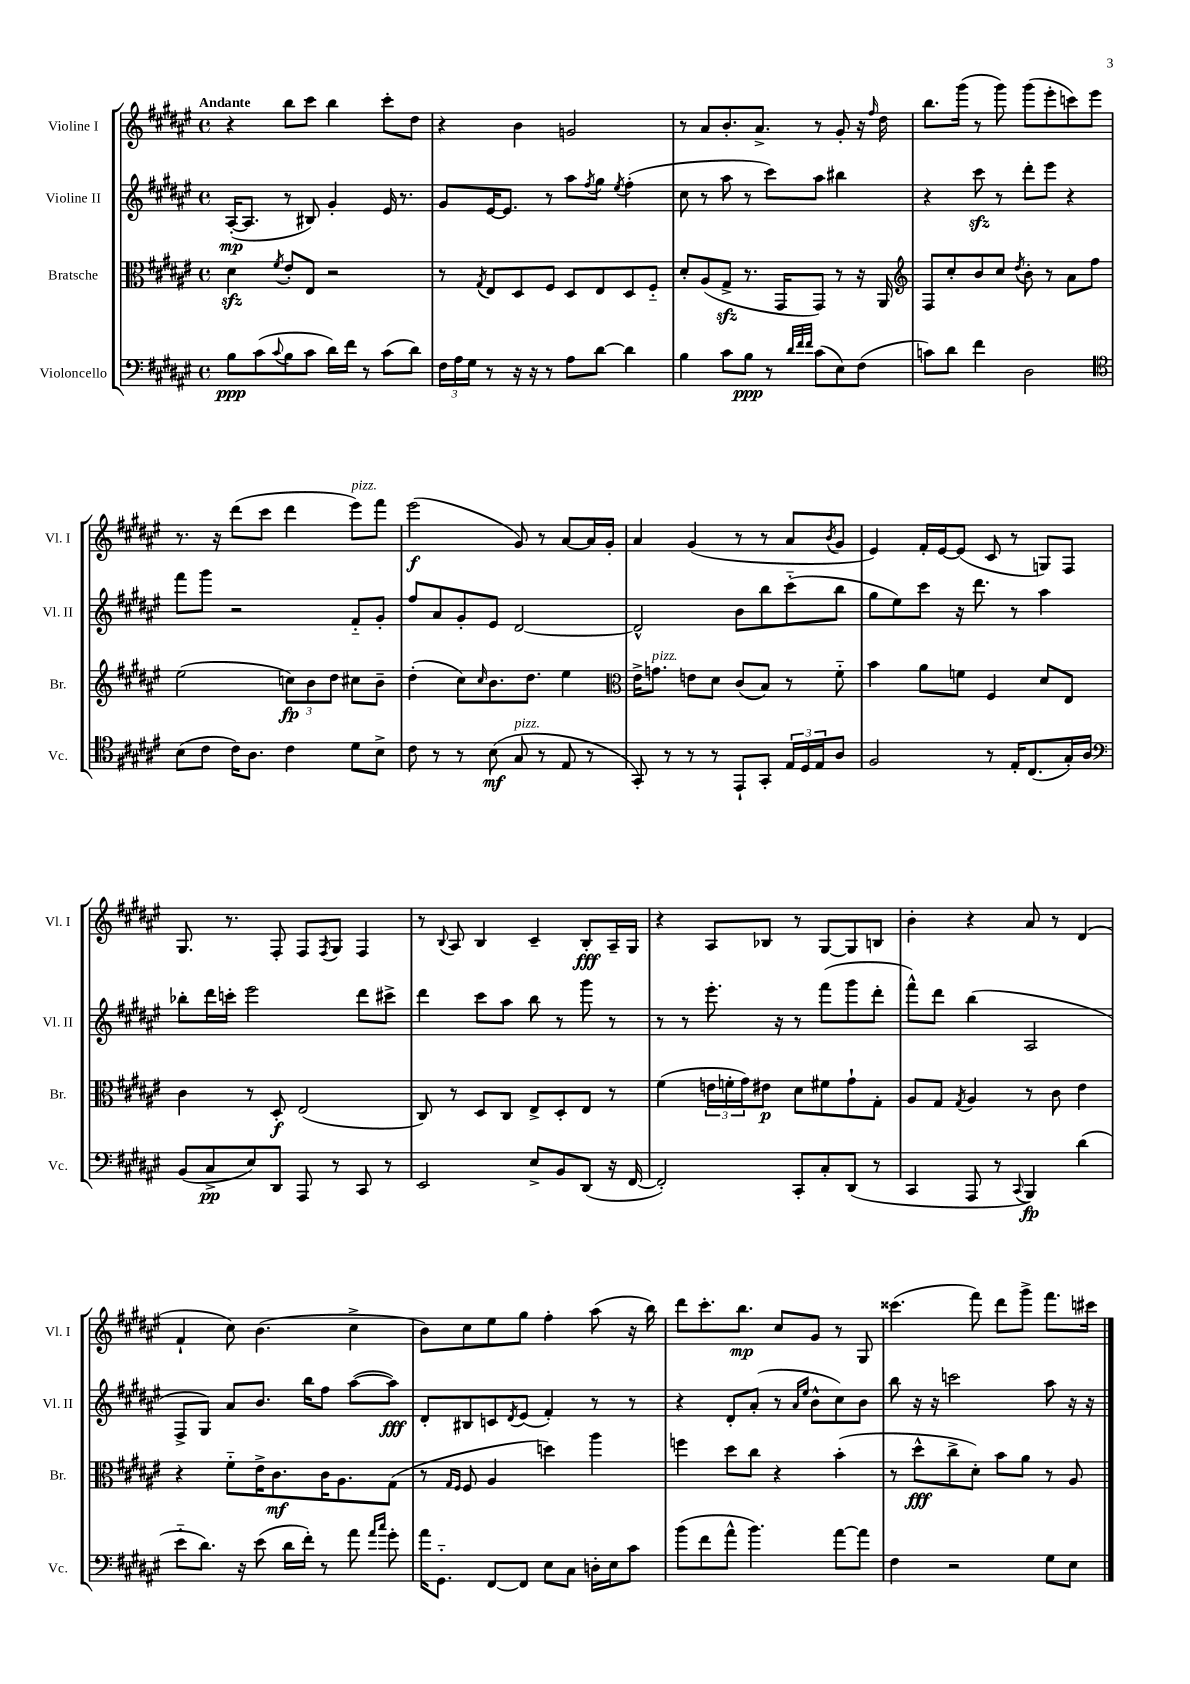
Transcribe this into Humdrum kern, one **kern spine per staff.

**kern	**dynam	**kern	**dynam	**kern	**dynam	**kern	**dynam
*part4	*part4	*part3	*part3	*part2	*part2	*part1	*part1
*staff4	*staff4	*staff3	*staff3	*staff2	*staff2	*staff1	*staff1
*I"Violoncello	*	*I"Bratsche	*	*I"Violine II	*	*I"Violine I	*
*I'Vc.	*	*I'Br.	*	*I'Vl. II	*	*I'Vl. I	*
*clefF4	*	*clefC3	*	*clefG2	*	*clefG2	*
*k[f#c#g#d#a#e#]	*	*k[f#c#g#d#a#e#]	*	*k[f#c#g#d#a#e#]	*	*k[f#c#g#d#a#e#]	*
*M4/4	*	*M4/4	*	*M4/4	*	*M4/4	*
*met(c)	*	*met(c)	*	*met(c)	*	*met(c)	*
=1	=1	=1	=1	=1	=1	=1	=1
!	!	!	!	!	!	!LO:TX:a:B:t=Andante	!
8B\L	ppp	4d#zz\	.	([16A#'/KL	mp	4r	.
.	.	.	.	8.A#/J]	.	.	.
(8c#\	.	.	.	.	.	.	.
8qqc#/	.	8qf#/	.	.	.	.	.
8B\	.	8e#'/L	.	8r	.	8bb\L	.
8c#\J	.	8E#/J	.	8B#X/)	.	8ccc#\J	.
16d#\LL)	.	2r	.	4g#'/	.	4bb\	.
16f#\JJ	.	.	.	.	.	.	.
8r	.	.	.	.	.	.	.
(8c#\L	.	.	.	16e#/	.	8ccc#'\L	.
.	.	.	.	8.r	.	.	.
8d#\J)	.	.	.	.	.	8dd#\J	.
=2	=2	=2	=2	=2	=2	=2	=2
24F#\LL	.	8r	.	8g#/L	.	4r	.
24A#\	.	.	.	.	.	.	.
24G#\JJ	.	.	.	.	.	.	.
.	.	8qG#/	.	.	.	.	.
8r	.	8E#/L	.	[16e#/K	.	.	.
.	.	.	.	8.e#/J]	.	.	.
16r	.	8D#/	.	.	.	4b\	.
16r	.	.	.	.	.	.	.
8r	.	8F#/J	.	8r	.	.	.
8A#\L	.	8D#/L	.	8aa#\L	.	2gn/	.
.	.	.	.	8qff#/	.	.	.
[8d#\J	.	8E#/	.	8gg#\J	.	.	.
.	.	.	.	8qee#/	.	.	.
4d#\]	.	8D#/	.	(4ff#'\	.	.	.
.	.	8F#/J	.	.	.	.	.
=3	=3	=3	=3	=3	=3	=3	=3
4B\	.	8d#'/L	.	8cc#\	.	8r	.
.	.	(8A#/	.	8r	.	8a#/L	.
8c#\L	.	8G#zz^/J	.	8aa#\	.	8.b'/	.
8B\J	ppp	8.r	.	8r	.	.	.
.	.	.	.	.	.	8.a#^/J	.
8r	.	.	.	8ccc#\L)	.	.	.
.	.	16GG#/KL	.	.	.	.	.
32qqd#/LLL	.	.	.	.	.	.	.
32qqf#/	.	.	.	.	.	.	.
32qqf#/JJJ	.	.	.	.	.	.	.
(8c#\L	.	8GG#/J)	.	8aa#\J	.	8r	.
8E#\)	.	8r	.	4bb#X\	.	8g#'/	.
(8F#\J	.	16r	.	.	.	16r	.
.	.	.	.	.	.	16qqff#/	.
.	.	16AA#/	.	.	.	16dd#\	.
=4	=4	=4	=4	=4	=4	=4	=4
*	*	*clefG2	*	*	*	*	*
8cn\L)	.	8F#/L	.	4r	.	8.bb\L	.
8d#\J	.	8cc#'/	.	.	.	.	.
.	.	.	.	.	.	(16ggg#\Jk	.
4f#\	.	8b/	.	8ccc#zz\	.	8r	.
.	.	8cc#/J	.	8r	.	8ggg#\)	.
.	.	8qdd#/	.	.	.	.	.
2D#\	.	8b'\	.	8ddd#'\L	.	(8ggg#\L	.
.	.	8r	.	8eee#\J	.	8eee#'\	.
.	.	8a#\L	.	4r	.	8cccn\)	.
.	.	8ff#\J	.	.	.	8eee#\J	.
!!LO:LB:g=z
=5	=5	=5	=5	=5	=5	=5	=5
*clefC4	*	*	*	*	*	*	*
(8B\L	.	(2ee#\	.	8fff#\L	.	8.r	.
8c#\J	.	.	.	8ggg#\J	.	.	.
.	.	.	.	.	.	16r	.
16c#\KL)	.	.	.	2r	.	(8ddd#\L	.
8.A#\J	.	.	.	.	.	.	.
.	.	.	.	.	.	8ccc#\J	.
4c#\	.	12ccn\L)	fp	.	.	4ddd#\	.
.	.	12b\	.	.	.	.	.
.	.	12dd#\J	.	.	.	.	.
!	!	!	!	!	!	!LO:TX:a:i:t=pizz.	!
8d#\L	.	8cc#X\L	.	8f#/L	.	8eee#\L)	.
8B^\J	.	8b~\J	.	8g#'/J	.	8fff#\J	.
=6	=6	=6	=6	=6	=6	=6	=6
8c#\	.	(4dd#'\	.	8ff#/L	.	(2eee#\	f
8r	.	.	.	8a#/	.	.	.
8r	.	8cc#\L)	.	8g#'/	.	.	.
.	.	16qqcc#/	.	.	.	.	.
(8B\	mf	8.b\	.	8e#/J	.	.	.
!LO:TX:a:i:t=pizz.	!	!	!	!	!	!	!
8G#/	.	.	.	[2d#/	.	8g#/)	.
.	.	8.dd#\J	.	.	.	.	.
8r	.	.	.	.	.	8r	.
8E#/	.	4ee#\	.	.	.	[8a#/L	.
8r	.	.	.	.	.	16a#/L]	.
.	.	.	.	.	.	16g#'/JJ	.
=7	=7	=7	=7	=7	=7	=7	=7
*	*	*clefC3	*	*	*	*	*
8GG#'/)	.	16e#^\KL	.	2d#^^/]	.	4a#/	.
!	!	!LO:TX:a:i:t=pizz.	!	!	!	!	!
.	.	8.gn\J	.	.	.	.	.
8r	.	.	.	.	.	.	.
8r	.	8en\L	.	.	.	(4g#/	.
8r	.	8d#\J	.	.	.	.	.
8EE#`/L	.	(8c#/L	.	8b\L	.	8r	.
8GG#'/J	.	8B/J)	.	8bb\	.	8r	.
24E#/LL	.	8r	.	(8ccc#\	.	8a#/L	.
24D#/	.	.	.	.	.	.	.
24E#/J	.	.	.	.	.	.	.
.	.	.	.	.	.	8qb/	.
8A#/J	.	8f#\	.	8bb\J	.	8g#/J	.
=8	=8	=8	=8	=8	=8	=8	=8
2F#/	.	4b\	.	8gg#\L	.	4e#/)	.
.	.	.	.	8ee#\)	.	.	.
.	.	8a#\L	.	8ccc#\J	.	16f#'/LL	.
.	.	.	.	.	.	[16e#/J	.
.	.	8fn\J	.	16r	.	(8e#/J]	.
.	.	.	.	8.ddd#\	.	.	.
8r	.	4F#/	.	.	.	8c#/	.
16E#'/KL	.	.	.	8r	.	8r	.
(8.C#/	.	.	.	.	.	.	.
.	.	8d#/L	.	4aa#\	.	8Gn/L)	.
16G#'/L)	.	8E#/J	.	.	.	8F#/J	.
16A#/JJ	.	.	.	.	.	.	.
!!LO:LB:g=z
=9	=9	=9	=9	=9	=9	=9	=9
*clefF4	*	*	*	*	*	*	*
(8BB/L	.	4c#\	.	8bb-X'\L	.	8.G#/	.
8C#^/	pp	.	.	16ddd#\L	.	.	.
.	.	.	.	16cccn'\JJ	.	8.r	.
8E#/)	.	8r	.	2eee#\	.	.	.
8DD#/J	.	8D#'/	f	.	.	8F#'/	.
8AAA#/	.	(2E#/	.	.	.	8F#/L	.
.	.	.	.	.	.	8qF#/	.
8r	.	.	.	.	.	8G#/J	.
8CC#/	.	.	.	8ddd#\L	.	4F#/	.
8r	.	.	.	8ccc#X^\J	.	.	.
=10	=10	=10	=10	=10	=10	=10	=10
2EE#/	.	8C#/)	.	4ddd#\	.	8r	.
.	.	.	.	.	.	8qqB/	.
.	.	8r	.	.	.	8A#/	.
.	.	8D#/L	.	8ccc#\L	.	4B/	.
.	.	8C#/J	.	8aa#\J	.	.	.
8E#^/L	.	8E#^/L	.	8bb\	.	4c#~/	.
8BB/	.	8D#'/	.	8r	.	.	.
(8DD#/J	.	8E#/J	.	8ggg#\	.	8B'/L	fff
16r	.	8r	.	8r	.	16A#~/L	.
[16FF#/	.	.	.	.	.	16G#/JJ	.
=11	=11	=11	=11	=11	=11	=11	=11
2FF#'/])	.	(4f#\	.	8r	.	4r	.
.	.	.	.	8r	.	.	.
.	.	24en\LL	.	8.eee#'\	.	8A#/L	.
.	.	24fn'\	.	.	.	.	.
.	.	24g#\J)	.	.	.	.	.
.	.	8e#X\J	p	.	.	8B-X/J	.
.	.	.	.	16r	.	.	.
8CC#'/L	.	8d#\L	.	8r	.	8r	.
8C#'/	.	8f#X\	.	(8fff#\L	.	[8G#/L	.
(8DD#/J	.	8g#`\	.	8ggg#\	.	8G#/]	.
8r	.	8G#'\J	.	8ddd#'\J	.	8Bn/J	.
=12	=12	=12	=12	=12	=12	=12	=12
4CC#/	.	8A#/L	.	8fff#^^\L)	.	4b'\	.
.	.	8G#/J	.	8ddd#\J	.	.	.
.	.	8qG#/	.	.	.	.	.
8AAA#/	.	4A#/	.	(4bb\	.	4r	.
8r	.	.	.	.	.	.	.
8qqCC#/	.	.	.	.	.	.	.
4BBB/)	fp	8r	.	2A#/	.	8a#/	.
.	.	8c#\	.	.	.	8r	.
(4d#\	.	4e#\	.	.	.	(4d#/	.
!!LO:LB:g=z
=13	=13	=13	=13	=13	=13	=13	=13
8e#\L	.	4r	.	8F#^/L	.	4f#`/	.
8.d#\J)	.	.	.	8G#/J)	.	.	.
.	.	8f#\L	.	8a#/L	.	8cc#\)	.
16r	.	.	.	.	.	.	.
(8e#\	.	16e#^\K	.	8.b/J	.	(4.b\	.
.	.	8.c#\	mf	.	.	.	.
16d#\LL	.	.	.	.	.	.	.
16f#'\JJ)	.	.	.	16bb\KL	.	.	.
8r	.	16c#\K	.	8ff#\J	.	.	.
.	.	8.A#\	.	.	.	.	.
8a#\	.	.	.	([8aa#\L	.	4cc#^\	.
16qqa#/LL	.	.	.	.	.	.	.
16qqcc#/JJ	.	.	.	.	.	.	.
8g#'\	.	(8G#\J	.	8aa#\J])	fff	.	.
=14	=14	=14	=14	=14	=14	=14	=14
16a#\KL	.	8r	.	8d#'/L	.	8b\L)	.
8.GG#\J	.	.	.	.	.	.	.
.	.	16qqG#/LL	.	.	.	.	.
.	.	16qqF#/JJ	.	.	.	.	.
.	.	8F#/	.	8B#X/	.	8cc#\	.
[8FF#/L	.	4A#/	.	8cn/	.	8ee#\	.
.	.	.	.	8qd#/	.	.	.
8FF#/J]	.	.	.	(8e#/J	.	8gg#\J	.
8E#\L	.	4ddn\)	.	4f#'/)	.	4ff#'\	.
8C#\J	.	.	.	.	.	.	.
16Dn'\LL	.	4aa#\	.	8r	.	(8aa#\	.
16E#\J	.	.	.	.	.	.	.
8c#\J	.	.	.	8r	.	16r	.
.	.	.	.	.	.	16bb\)	.
=15	=15	=15	=15	=15	=15	=15	=15
(8b\L	.	4ffn\	.	4r	.	8ddd#\L	.
8f#\	.	.	.	.	.	8.ccc#'\	.
8a#^^\J	.	8dd#\L	.	8d#'/L	.	.	.
.	.	.	.	.	.	8.bb\J	mp
4.b\)	.	8cc#\J	.	(8a#'/J	.	.	.
.	.	4r	.	8r	.	8cc#/L	.
.	.	.	.	16qqa#/LL	.	.	.
.	.	.	.	16qqee#/JJ	.	.	.
.	.	.	.	8b^^\L	.	8g#/J	.
[8a#\L	.	(4b'\	.	8cc#\)	.	8r	.
8a#\J]	.	.	.	8b\J	.	8G#/	.
=16	=16	=16	=16	=16	=16	=16	=16
4F#\	.	8r	.	8bb\	.	(4.ccc##X\	.
.	.	8dd#^^\L	fff	16r	.	.	.
.	.	.	.	16r	.	.	.
2r	.	8cc#^\	.	2cccn\	.	.	.
.	.	8d#'\J)	.	.	.	8fff#\)	.
.	.	8b\L	.	.	.	8ddd#\L	.
.	.	8a#\J	.	.	.	8ggg#^\J	.
8G#\L	.	8r	.	8aa#\	.	8.fff#\L	.
8E#\J	.	8A#/	.	16r	.	.	.
.	.	.	.	16r	.	16ccc#X\Jk	.
==	==	==	==	==	==	==	==
*-	*-	*-	*-	*-	*-	*-	*-
